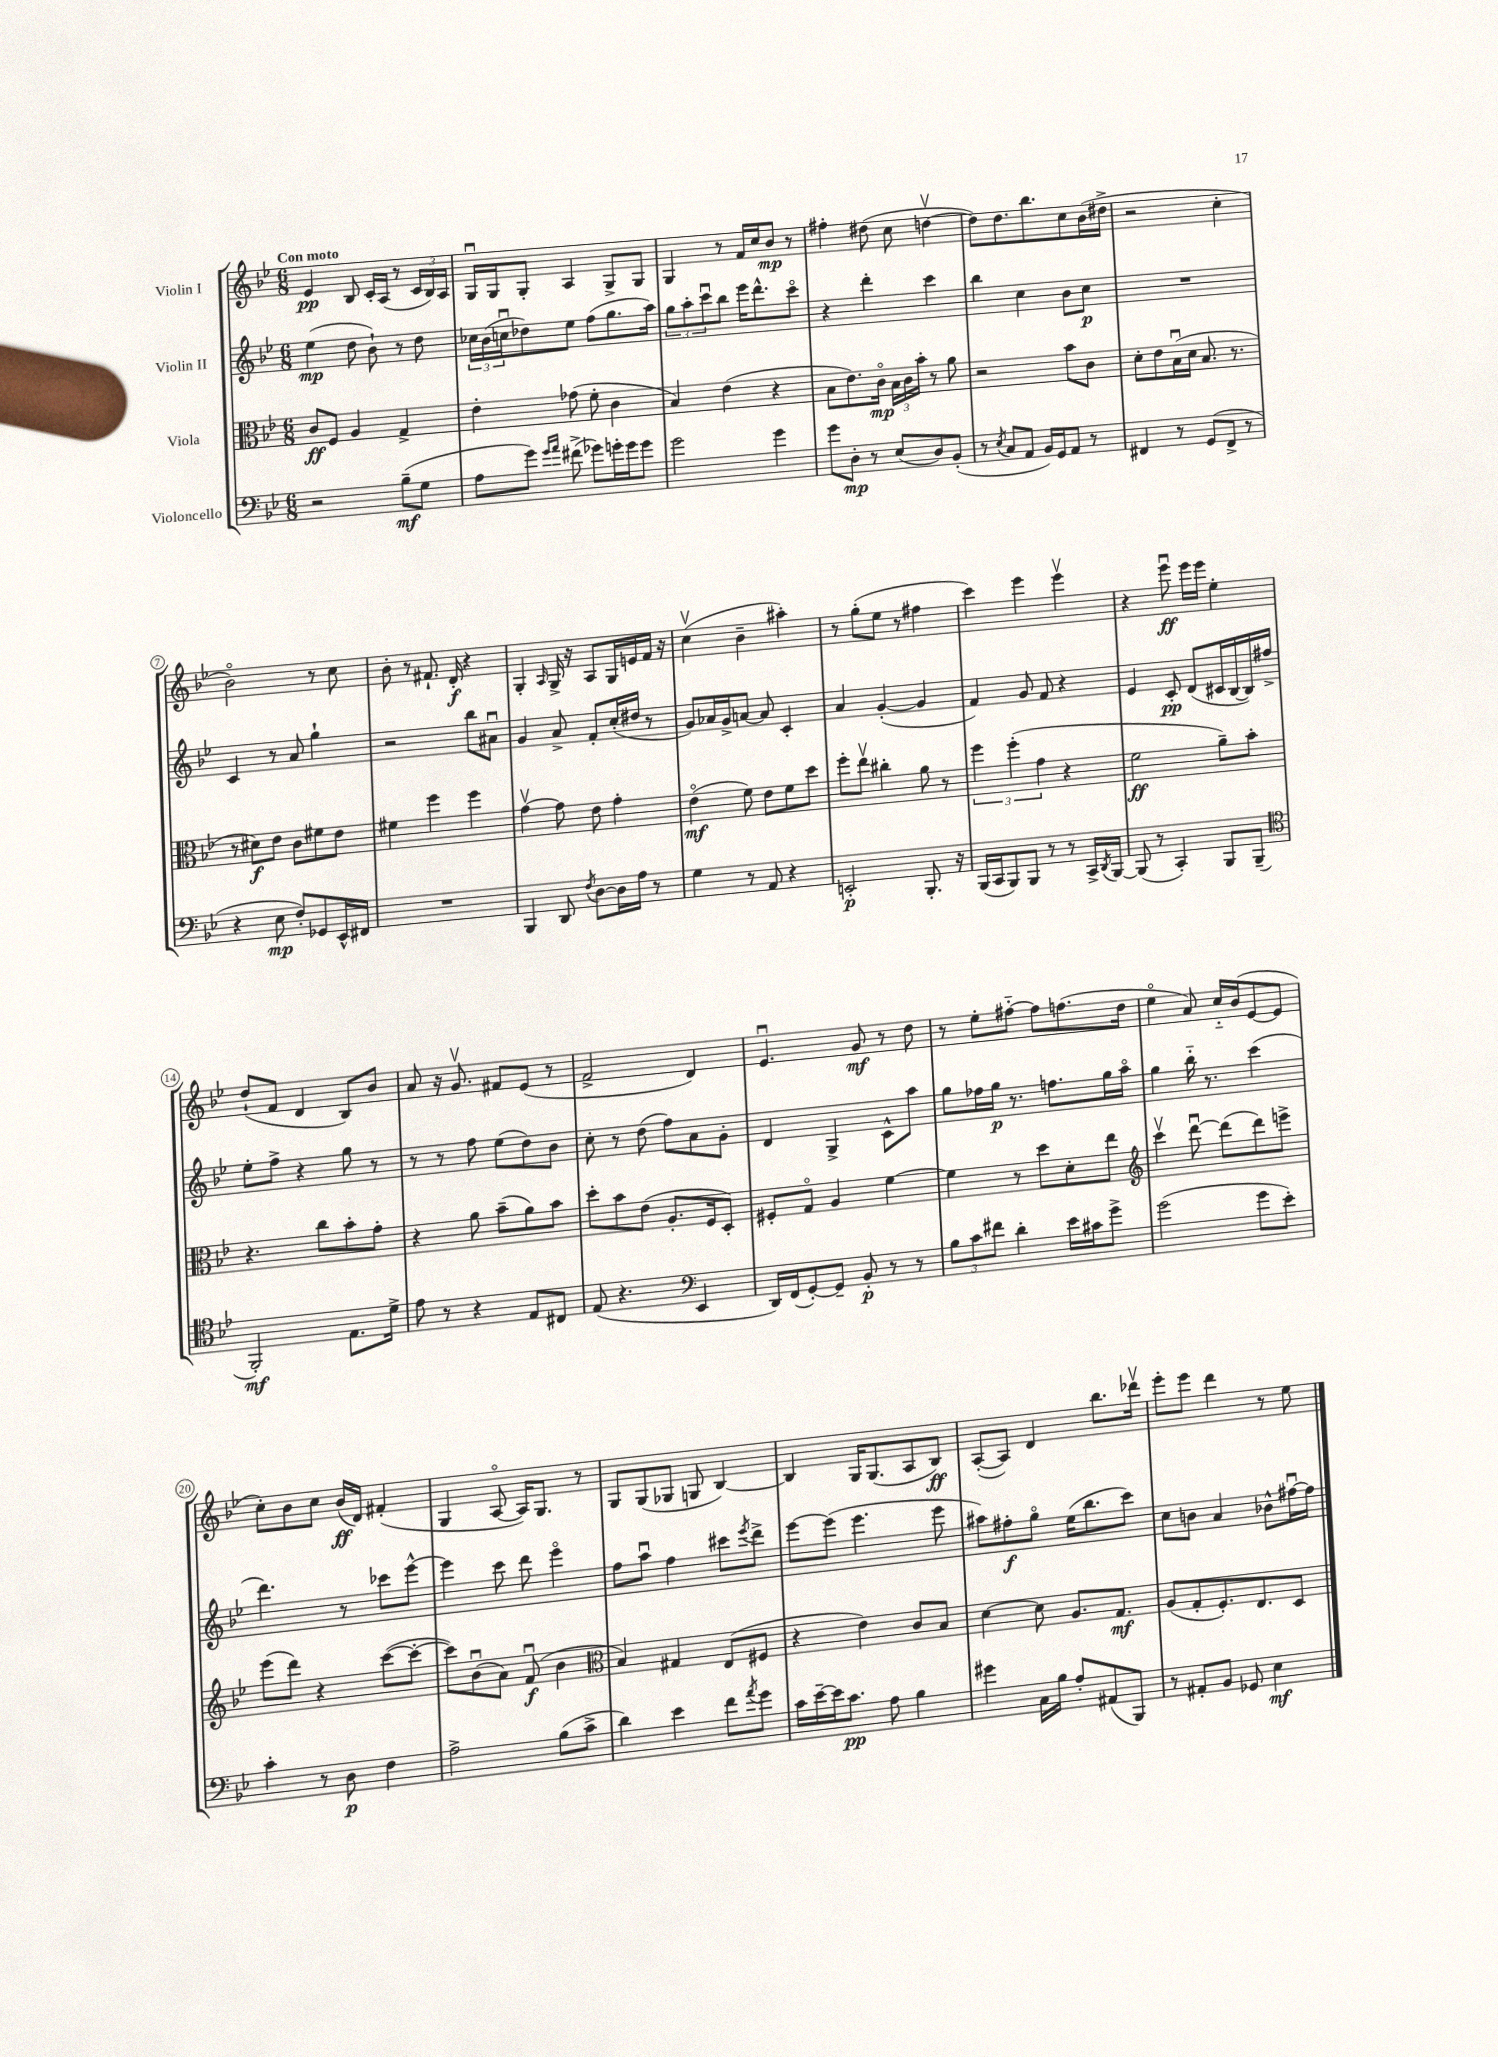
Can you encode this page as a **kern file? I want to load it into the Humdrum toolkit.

**kern	**kern	**kern	**kern
*staff4	*staff3	*staff2	*staff1
*clefF4	*clefC3	*clefG2	*clefG2
*k[b-e-]	*k[b-e-]	*k[b-e-]	*k[b-e-]
*M6/8	*M6/8	*M6/8	*M6/8
2r	8c	(4ee-	4e-
.	8F	.	.
.	4A	8dd	8B-
.	.	8b-`)	16c'
.	.	.	(16A
(8B-~	4G^	8r	8r
8G	.	8dd	24c
.	.	.	24B-)
.	.	.	24A
=	=	=	=
8A	4e-'	24cc-	16Gu
.	.	(24b-	.
.	.	.	16G
.	.	24ccu	.
8g)	.	8dd-)	8G'
16qqg	.	.	.
16qqa	.	.	.
(8f#^	(8g-	8ee-	4A
8g-)	8f'	(8ff	.
16g'	4c	8.gg	8G^
16g	.	.	.
8g	.	.	8G
.	.	16aa)	.
=	=	=	=
2g	4B-)	12gg	4G
.	.	12aa'	.
.	.	12cccu	.
.	(4e-	8bb-	8r
.	.	16eee-	16f
.	.	8.ddd^^	16cc
4g	4r	.	8b-
.	.	8ccco	8r
=	=	=	=
8g	8B-	4r	4ff#'
8D'	8.e-)	.	.
8r	.	4ddd'	(8dd#
.	16co	.	.
(8E-	24B-	.	8cc
.	24c	.	.
.	24b-'	.	.
8D)	8r	4ccc	[4ddv
(8BB-'	8a	.	.
=	=	=	=
8r	2r	4bb-	8dd])
8qE-	.	.	.
8C	.	.	8.dd
8AA	.	4cc	.
.	.	.	8.bb-
16BB-)	.	.	.
16GG	.	.	.
8AA	8b-	8b-	8cc
8r	8c	8cc	(16b-
.	.	.	16dd#^
=	=	=	=
4FF#	8d'	2.r	2r
.	8e-	.	.
8r	(16B-u	.	.
.	16d	.	.
(8GG	8.B-	.	.
8FF#^	.	.	4cc'
.	8.r	.	.
8r	.	.	.
=	=	=	=
4r	8r	4c	2b-o)
.	8d#)	.	.
8E-	8e-	8r	.
8F')	8c	8a	.
8GG-	8f#	4gg`	8r
16EE-^^	8e-	.	8cc
16FF#	.	.	.
=	=	=	=
2.r	4f#	2r	8b-'
.	.	.	8r
.	4ff	.	8.f#`
.	.	.	16d'
.	4ff	8bb-	4r
.	.	8a#u	.
=	=	=	=
4BBB-	[4gv	4g	4G'
.	.	.	16qqA
8DD	8g]	8a^	16G^
.	.	.	16r
8qF	.	.	.
[8D	8e-	8f'	8A
16D]	4g'	(16cc'	16G
16A	.	16dd#	16e
8r	.	8r	16f
.	.	.	16r
=	=	=	=
4G	(4e-o	8g)	(4ccv
.	.	16a-	.
.	.	16g^	.
8r	8f)	[8a	4b-~
8AA	8e-	8a]	.
4r	8f	4c'	4aa#')
.	8dd	.	.
=	=	=	=
2EE'	8ff'	4a	8r
.	8ee-v	.	(8gg'
.	4cc#'	([4g'	8ee-
.	.	.	8r
8.BBB-'	8a	4g]	4ff#
.	8r	.	.
16r	.	.	.
=	=	=	=
(16BBB-	6ff	4f)	4ccc)
16CC	.	.	.
8BBB-)	.	.	.
.	(6ff'	.	.
8BBB-	.	8g	4eee-
.	6g	.	.
8r	.	8f	.
8r	4r	4r	4eee-v
16CC^	.	.	.
8qDD	.	.	.
[16BBB-	.	.	.
=	=	=	=
(8BBB-]	2f	4e-	4r
8r	.	.	.
4CC')	.	8c'	8eee-u
.	.	(8d	16eee-
.	.	.	16eee-
8BBB-	8a~)	16c#	4ee-'
.	.	[16B-	.
(8BBB-~	8b-'	16B-])	.
.	.	16ff#^	.
=	=	=	=
*clefC4	*	*	*
2FF')	4.r	8ee-'	(8dd`
.	.	8ff^	8f
.	.	4r	4d
.	8cc	.	.
8.E-	8b-'	8gg	8B-)
.	8g'	8r	8b-
16d^	.	.	.
=	=	=	=
8e-	4r	8r	8a
8r	.	8r	16r
.	.	.	8.gv
4r	8a	8ff	.
.	(8b-~	(8ee-	8f#
8E-	8a)	8dd)	(8e-
8C#	8b-	8b-	8r
=	=	=	=
(8E-	8dd'	8cc'	2f^
4.r	8b-	8r	.
.	(8e-	(8dd	.
.	8.A'	8ff)	.
*clefF4	*	*	*
4EE-	.	8a	4d)
.	16F	.	.
.	8D')	8g'	.
=	=	=	=
16DD)	8F#'	4d	4.e-u
(16FF	.	.	.
[8GG')	8Go	.	.
8GG~]	4A	4G^	.
8BB-'	.	.	8g
8r	[4f	8c^^	8r
8r	.	8aa	8dd
=	=	=	=
12B-	4f]	8gg	8r
12c	.	.	.
.	.	16ff-	8ee-'
12f#	.	.	.
.	.	16gg	.
4d'	8r	8.r	[8ff#'~
.	8dd	.	8ff#]
.	.	8.ff	.
16e-	8d'	.	(8.ff
16c#	.	.	.
8g^	8ee-	16gg	.
.	.	16aao	16dd
=	=	=	=
*	*clefG2	*	*
(2g	4cccv	4gg	4ee-o
.	[8dddu	16bb-'~	8a)
.	.	8.r	.
.	(8ddd]	.	16cc'~
.	.	.	(16b-
8g	8ddd)	(4ccc	[8e-
8e-')	8eee^	.	8e-]
=	=	=	=
4c'	(8eee-	4.ddd)	8cc')
.	8ddd)	.	8b-
8r	4r	.	8cc
8D	.	8r	(16b-
.	.	.	16d)
4F	([8ccc	8ccc-	(4f#'
.	8ccc'_	[8eee-^^	.
=	=	=	=
2A^	8ccc])	4eee-]	4G
.	(8b-u	.	.
.	8a)	8ccc	[8Ao
.	(8fu	8ddd	16A])
.	.	.	8.G
(8B-	4b-	4eee-o	.
8c^	.	.	8r
=	=	=	=
*	*clefC3	*	*
4d)	4B-)	8ff	8G
.	.	8aau	(8G
4e-	4G#	4ff	8G-
.	.	.	8G
8f	(8E-	8ccc#	[4B-)
8qa	.	8qeee-	.
8g	8F#	8ddd^	.
=	=	=	=
16c	4r	[8eee-	4B-]
[16e-~	.	.	.
16e-]	.	(8eee-]	.
8.c	.	.	.
.	4e-)	4.eee-	16G
.	.	.	(8.G
8A	.	.	.
4B-	8c	.	8A
.	8B-	8eee-	8B-)
=	=	=	=
4g#	[4d	8aa#)	([8A'
.	.	8ff#'	8A])
16C	8d]	8ggo	4d
16B-	.	.	.
8A'	8.A	(16ee-	.
.	.	8.bb-	.
(8AA#	.	.	8.bb-
.	8.G	.	.
8BBB-)	.	8ccc)	.
.	.	.	16ddd-v
=	=	=	=
8r	(8A	8cc	8eee-'
8AA#'	8G'	8b	8eee-
8BB-	8.F')	4a	4ddd
8GG-	.	.	.
.	8.E-	.	.
4E-	.	8b-^^	8r
.	8D	[16ff#u	8ee-
.	.	16ff#]	.
==	==	==	==
*-	*-	*-	*-
